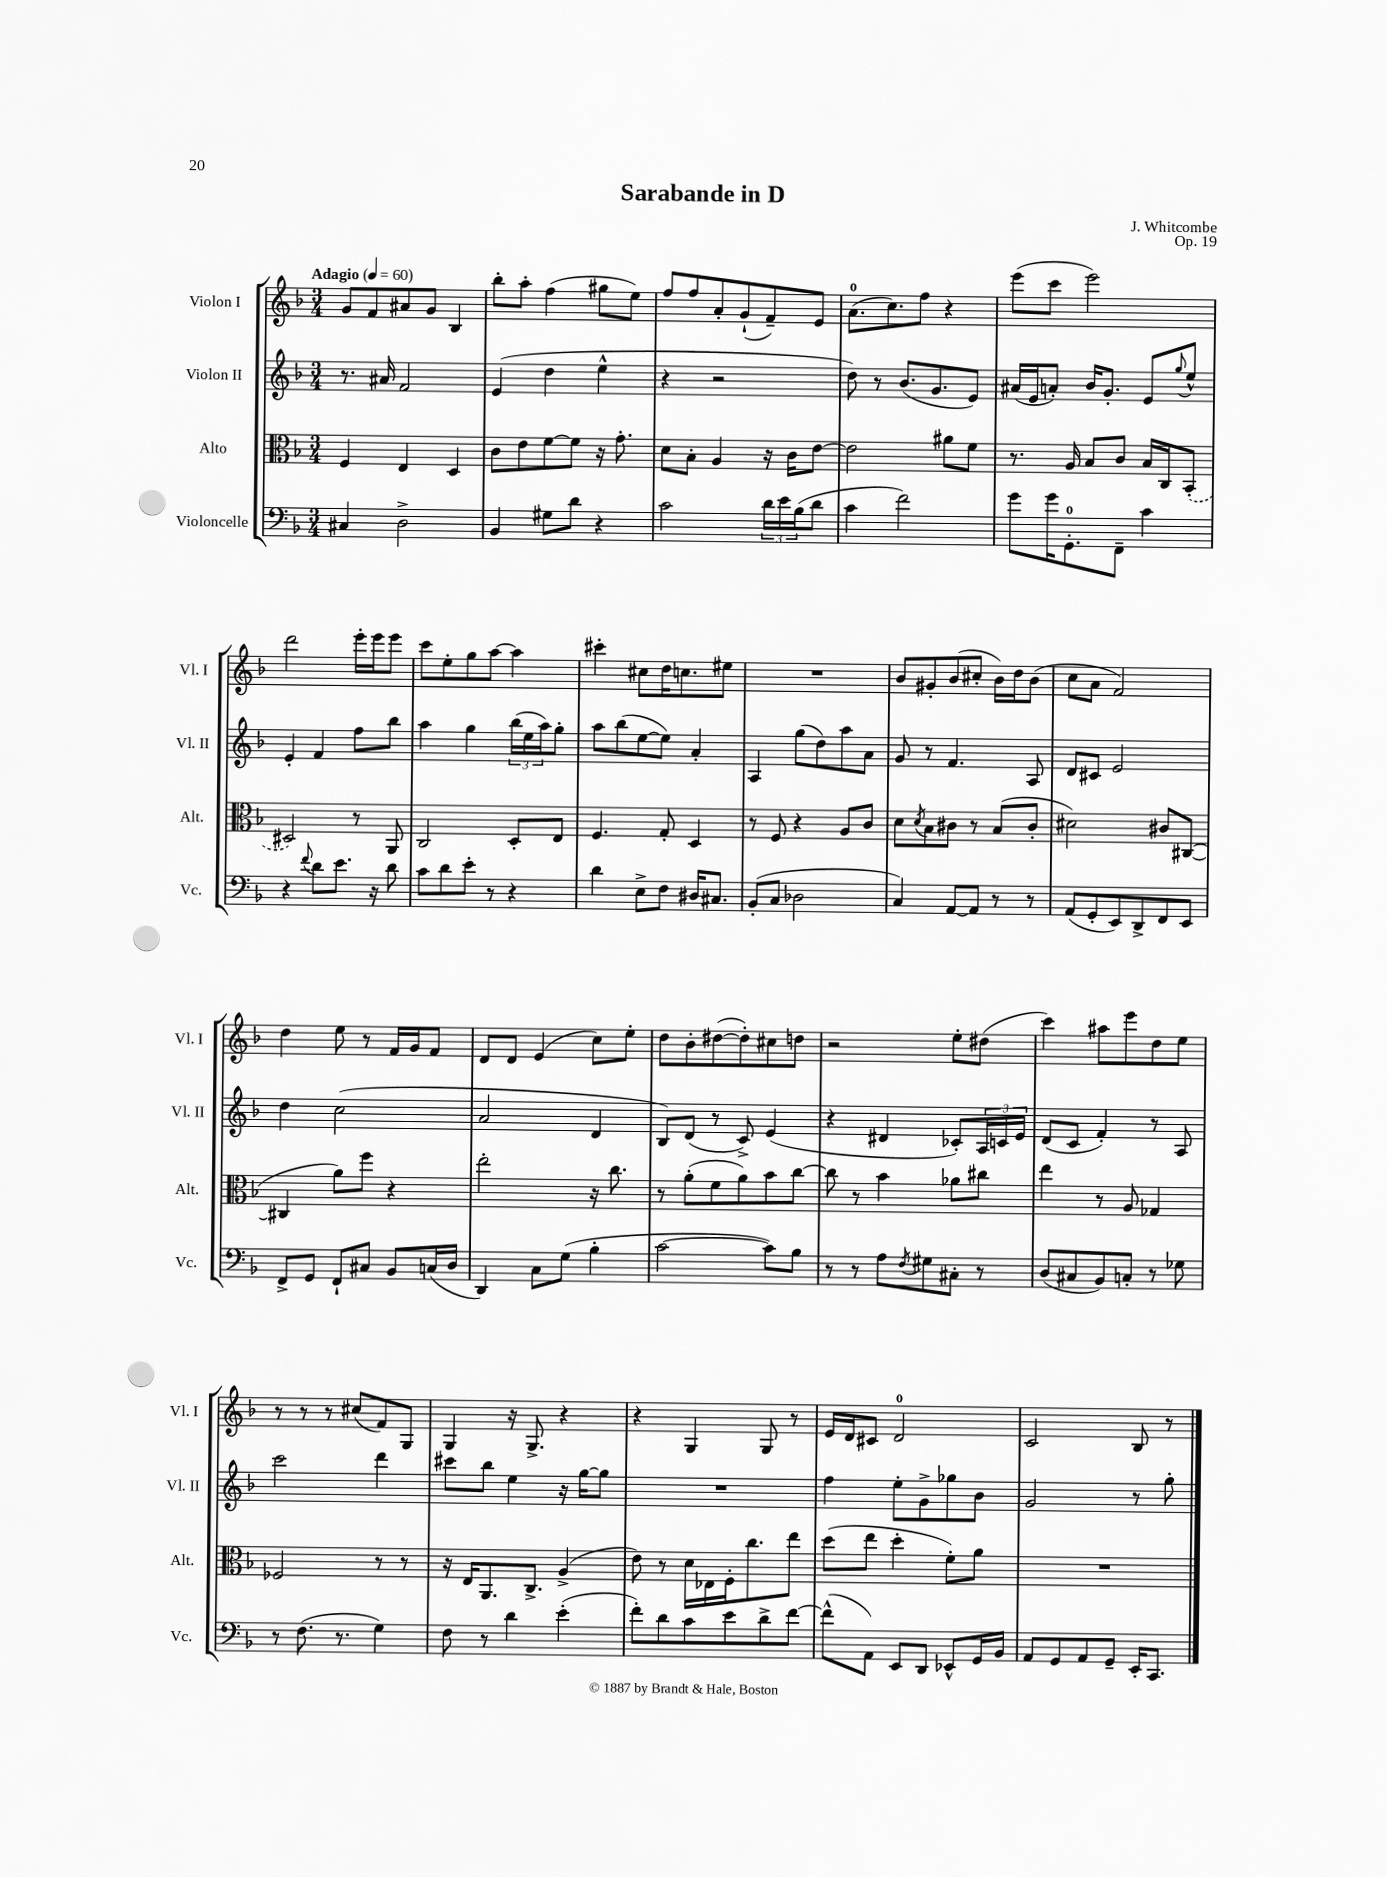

**kern	**kern	**kern	**kern
*staff4	*staff3	*staff2	*staff1
*clefF4	*clefC3	*clefG2	*clefG2
*k[b-]	*k[b-]	*k[b-]	*k[b-]
*M3/4	*M3/4	*M3/4	*M3/4
*MM60	*MM60	*MM60	*MM60
4C#	4F	8.r	8g
.	.	.	8f
.	.	16a#	.
2D^	4E	2f	8a#
.	.	.	8g
.	4D	.	4B-
=	=	=	=
4BB-	8c	(4e	8bb-'
.	8e	.	8aa'
8G#	[8f	4dd	(4ff
8d	8f]	.	.
4r	16r	4ee^^	8gg#
.	8.g'	.	.
.	.	.	8ee)
=	=	=	=
2c	8d	4r	8ff
.	8B-'	.	8ff
.	4A	2r	8a'
.	.	.	(8g`
24d	16r	.	8f~)
24e	.	.	.
.	16c	.	.
(24B-	.	.	.
8d	[8e	.	8e
=	=	=	=
4c	2e]	8dd)	(8.a
.	.	8r	.
.	.	.	8.cc)
2f)	.	(8.b-	.
.	.	.	8ff
.	.	8.g	.
.	8a#	.	4r
.	8f	8e)	.
=	=	=	=
8g	8.r	(16a#	(8eee
.	.	16e	.
16g	.	8a')	8ccc
8.GG'	16A	.	.
.	8B-	16b-	2eee)
.	.	8.g'	.
8FF~	8c	.	.
4c	16B-	8e	.
.	16C	.	.
.	.	8qqgg	.
.	(8BB-'	8ee^^	.
=	=	=	=
4r	2D#)	4e'	2ddd
8qqf	.	.	.
8d	.	4f	.
8.e	.	.	.
.	8r	8ff	16eee'
16r	.	.	16eee
8d	8AA	8bb-	8eee
=	=	=	=
8c	2C	4aa	8ccc
8d	.	.	8ee'
8e'	.	4gg	8gg
8r	.	.	[8aa
4r	8D'	(24bb-	4aa]
.	.	24ee	.
.	.	24aa)	.
.	8E	8gg'	.
=	=	=	=
4d	4.F	8aa	4ccc#'
.	.	(8bb-	.
8E^	.	[8ee	8cc#
8F	8G'	8ee])	16dd
.	.	.	8.cc
16D#	4D	4a'	.
8.C#	.	.	.
.	.	.	8ee#
=	=	=	=
(8BB-'	8r	4A	2.r
8C	8F	.	.
2D-	4r	(8gg	.
.	.	8dd)	.
.	8A	8aa	.
.	8c	8a	.
=	=	=	=
4C)	8d	8g	8b-
.	8qd	.	.
.	8B-	8r	8g#'
[8AA	8c#	4.f	(8b-
8AA]	8r	.	8cc#'
8r	(8B-	.	16b-)
.	.	.	16dd
8r	8c#'	8A	(8b-
=	=	=	=
(8AA	2d#)	8d	8cc
8GG'	.	8c#	8a
8EE)	.	2e	2f)
8DD^	.	.	.
8FF	8c#	.	.
8EE	([8C#	.	.
=	=	=	=
8FF^	4C#]	4dd	4dd
8GG	.	.	.
8FF`	8a)	(2cc	8ee
8C#	8ff	.	8r
8BB-	4r	.	16f
.	.	.	16g
(16C	.	.	8f
16D	.	.	.
=	=	=	=
4DD)	2ee'	2a	8d
.	.	.	8d
8C	.	.	(4e
(8G	.	.	.
4B-'	16r	4d	8cc)
.	8.cc	.	.
.	.	.	8ee'
=	=	=	=
[2c	8r	8B-)	8dd
.	(8a'	(8d	8b-'
.	8f	8r	([8dd#
.	8a)	8c^)	8dd#'])
8c])	8b-	(4e	8cc#
8B-	[8cc	.	8dd
=	=	=	=
8r	8cc]	4r	2r
8r	8r	.	.
8A	4b-	4d#	.
8qF	.	.	.
8G#	.	.	.
8C#'	8a-	8c-')	8ee'
8r	8cc#	24A	(8dd#
.	.	24c	.
.	.	24e	.
=	=	=	=
(8D	4ee	(8d	4ccc)
8C#	.	8c	.
8BB-)	8r	4f')	8aa#
8C'	8A	.	8eee
8r	4G-	8r	8dd
8G-	.	8A	8ee
=	=	=	=
8r	2F-	2ccc	8r
(8.F	.	.	8r
.	.	.	8r
8.r	.	.	.
.	.	.	(8cc#
4G)	8r	4ddd	8f)
.	8r	.	8G
=	=	=	=
8F	16r	8ccc#	4G
.	16E	.	.
8r	8.AA	8bb-	.
4d	.	4ee	16r
.	8.C^	.	8.G^
(4e'	(4A^	16r	4r
.	.	[16gg	.
.	.	8gg]	.
=	=	=	=
8f')	8e)	2.r	4r
8d	8r	.	.
8c	16d	.	4G
.	16E-	.	.
8e	16F'	.	.
.	8.cc	.	.
8d^	.	.	8G
[8f	8ee	.	8r
=	=	=	=
(8f^^]	(8dd	4ff	16e
.	.	.	16d
8AA)	8ee	.	8c#
8EE	4dd'	8ee'	2d
8DD	.	8g^	.
8EE-^^	8f')	8gg-	.
16GG	8a	8b-	.
16BB-	.	.	.
=	=	=	=
8AA	2.r	2g	2c
8GG	.	.	.
8AA	.	.	.
8GG~	.	.	.
16EE'	.	8r	8B-
8.CC	.	.	.
.	.	8gg'	8r
==	==	==	==
*-	*-	*-	*-
